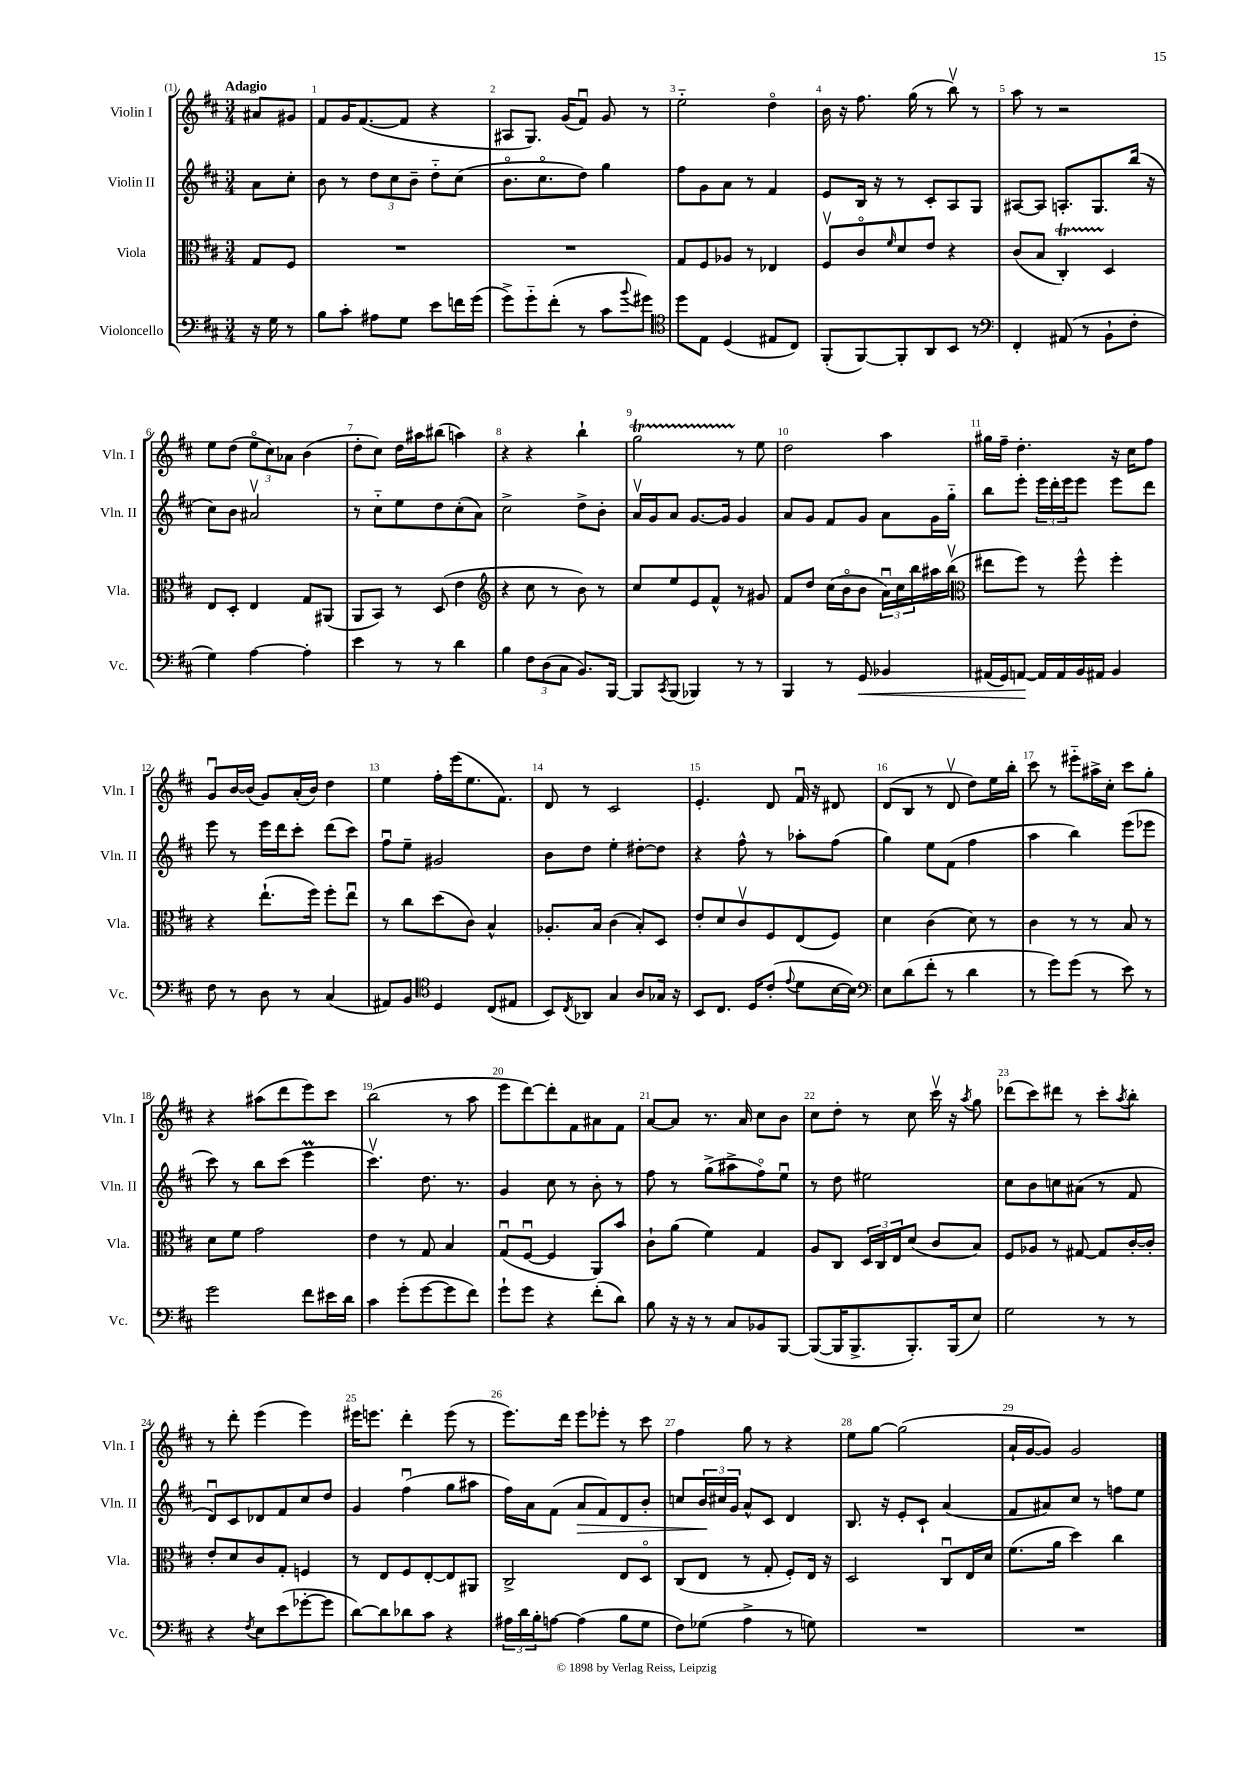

**kern	**dynam	**kern	**kern	**dynam	**kern
*part4	*part4	*part3	*part2	*part2	*part1
*staff4	*staff4	*staff3	*staff2	*staff2	*staff1
*I"Violoncello	*	*I"Viola	*I"Violin II	*	*I"Violin I
*I'Vc.	*	*I'Vla.	*I'Vln. II	*	*I'Vln. I
*clefF4	*	*clefC3	*clefG2	*	*clefG2
*k[f#c#]	*	*k[f#c#]	*k[f#c#]	*	*k[f#c#]
*M3/4	*	*M3/4	*M3/4	*	*M3/4
=	=	=	=	=	=
!	!	!	!	!	!LO:TX:a:B:t=Adagio
16r	.	8G/L	8a\L	.	8a#X/L
16G\	.	.	.	.	.
8r	.	8F#/J	8cc#'\J	.	8g#X/J
=1	=1	=1	=1	=1	=1
8B\L	.	2.r	8b\	.	8f#/L
8c#'\J	.	.	8r	.	16g/K
.	.	.	.	.	([8.f#/
8A#X\L	.	.	12dd\L	.	.
.	.	.	12cc#\	.	.
8G\J	.	.	.	.	8f#/J]
.	.	.	12b~\J	.	.
8e\L	.	.	8dd\L	.	4r
16fn\L	.	.	(8cc#\J	.	.
(16g\JJ	.	.	.	.	.
=2	=2	=2	=2	=2	=2
8g^\L)	.	2.r	8.b\L	.	8A#X/L
8g\	.	.	.	.	8.G/J)
.	.	.	8.cc#\	.	.
(8f#'\J	.	.	.	.	.
.	.	.	.	.	(16g/KL
8r	.	.	8dd\J)	.	8f#u/J)
8c#\L	.	.	4gg\	.	8g/
8qqb/	.	.	.	.	.
8g#X\J)	.	.	.	.	8r
=3	=3	=3	=3	=3	=3
*clefC4	*	*	*	*	*
8dd\L	.	8G/L	8ff#\L	.	2ee\
8E\J	.	8F#/	8g\	.	.
(4D/	.	8A-X/J	8a\J	.	.
.	.	8r	8r	.	.
8E#X/L	.	4E-X/	4f#/	.	4dd\
8C#/J)	.	.	.	.	.
=4	=4	=4	=4	=4	=4
(8FF#'/L	.	8F#v/L	8e/L	.	16b\
.	.	.	.	.	16r
[8FF#/)	.	8c#/	16B/Jk	.	8.ff#\
.	.	.	16r	.	.
.	.	16qqf#/	.	.	.
8FF#'/]	.	8d/	8r	.	.
.	.	.	.	.	(16gg\
8AA/	.	8e/J	8c#'/L	.	8r
8BB/J	.	4r	8A/	.	8bbv\)
8r	.	.	8G/J	.	8r
=5	=5	=5	=5	=5	=5
*clefF4	*	*	*	*	*
4FF#'/	.	(8c#/L	[8A#X/L	.	8aa\
.	.	8B/J	8A#/J]	.	8r
(8AA#X/	.	4C#t'/)	8.An'/L	.	2r
8r	.	.	.	.	.
.	.	.	8.G/	.	.
8BB`\L	.	4D/	.	.	.
8F#'\J	.	.	(16bb/Jk	.	.
.	.	.	16r	.	.
!!LO:LB:g=z
=6	=6	=6	=6	=6	=6
4G\)	.	8E/L	8cc#\L)	.	8ee\L
.	.	8D'/J	8b\J	.	(8dd\J
[4A\	.	4E/	2a#Xv/	.	12ee\L
.	.	.	.	.	12cc#\)
.	.	.	.	.	12a-X\J
4A'\]	.	8G/L	.	.	(4b\
.	.	(8AA#X/J	.	.	.
=7	=7	=7	=7	=7	=7
4e\	.	8AA/L	8r	.	8dd'\L
.	.	8BB/J)	8cc#\L	.	8cc#\J)
8r	.	8r	8ee\	.	16dd\LL
.	.	.	.	.	16aa#X\J
8r	.	(8D/	8dd\	.	(8bb#X\J
4d\	.	4e\	(8cc#'\	.	4aan\)
.	.	.	8a\J)	.	.
=8	=8	=8	=8	=8	=8
*	*	*clefG2	*	*	*
4B\	.	4r	2cc#^\	.	4r
12F#\L	.	8cc#\	.	.	4r
(12D\	.	.	.	.	.
.	.	8r	.	.	.
12C#\J	.	.	.	.	.
8.BB/L)	.	8b\)	8dd^\L	.	4bb`\
.	.	8r	8b'\J	.	.
[16BBB/Jk	.	.	.	.	.
=9	=9	=9	=9	=9	=9
8BBB/L]	.	8cc#/L	16av/LL	.	2ggT\
.	.	.	16g/J	.	.
8qCC#/	.	.	.	.	.
(8BBB/J	.	8ee/	8a/J	.	.
4BBB-X/)	.	8e/	[8.g/L	.	.
.	.	8f#^^/J	.	.	.
.	.	.	16g/Jk]	.	.
8r	.	8r	4g/	.	8r
8r	.	8g#X/	.	.	8ee\
=10	=10	=10	=10	=10	=10
4BBB/	.	8f#/L	8a/L	.	2dd\
.	.	8dd/J	8g/J	.	.
8r	.	(16cc#\LL	8f#/L	.	.
.	.	16b\J	.	.	.
!	!LO:HP:b	!	!	!	!
8GG/	<	8b\J	8g/J	.	.
4BB-X/	.	24au\LL)	8a\L	.	4aa\
.	.	24cc#\	.	.	.
.	.	24bb\	.	.	.
.	.	16aa#X\	16g\L	.	.
.	.	(16bbv\JJ	16gg\JJ	.	.
=11	=11	=11	=11	=11	=11
*	*	*clefC3	*	*	*
(16AA#X/LL	.	8ee#X\L	8bb\L	.	16gg#X\LL
16GG/J)	.	.	.	.	16ff#~\JJ
[8AAn/J	.	8ff#\J)	8eee'\J	.	4.dd'\
16AA/LL]	[	8r	24eee\LL	.	.
.	.	.	24ddd'\	.	.
16AA/	.	.	.	.	.
.	.	.	24eee\J	.	.
16BB/	.	8ff#^^\	8eee\J	.	.
16AA#X/JJ	.	.	.	.	.
4BB/	.	4ff#'\	8eee\L	.	16r
.	.	.	.	.	16cc#\KL
.	.	.	8ddd\J	.	8ff#\J
!!LO:LB:g=z
=12	=12	=12	=12	=12	=12
8F#\	.	4r	8eee\	.	8gu/L
8r	.	.	8r	.	[16b/L
.	.	.	.	.	(16b/JJ]
8D\	.	(8.ee`\L	16eee\LL	.	8g/L)
.	.	.	16ddd\J	.	.
8r	.	.	8ccc#'\J	.	(16a'/L
.	.	16ff#\Jk)	.	.	16b/JJ)
(4C#/	.	8ff#'\L	(8ddd\L	.	4dd\
.	.	8eeu\J	8ccc#\J)	.	.
=13	=13	=13	=13	=13	=13
8AA#X/L)	.	8r	8ff#u\L	.	4ee\
8BB/J	.	8cc#\L	8ee~\J	.	.
*clefC4	*	*	*	*	*
4D/	.	(8dd\	2g#X/	.	16ff#'\LL
.	.	.	.	.	(16eee\J
.	.	8c#\J)	.	.	8.ee\
(8C#/L	.	4B^^/	.	.	.
.	.	.	.	.	8.f#\J)
8E#X/J	.	.	.	.	.
=14	=14	=14	=14	=14	=14
8BB/L)	.	8.A-X'/L	8b\L	.	8d/
8qC#/	.	.	.	.	.
8AA-X/J	.	.	8dd\J	.	8r
.	.	16B/Jk	.	.	.
4G/	.	(4c#\	4ee'\	.	2c#/
8A/L	.	8B'/L)	[8dd#X'\L	.	.
16G-X/Jk	.	8D/J	8dd#\J]	.	.
16r	.	.	.	.	.
=15	=15	=15	=15	=15	=15
8BB/L	.	8e'/L	4r	.	4.e'/
8.C#/J	.	8d/	.	.	.
.	.	8c#v/	8ff#^^\	.	.
16D/KL	.	.	.	.	.
(8c#'/J	.	8F#/	8r	.	8d/
8qqe/	.	.	.	.	.
8d\L	.	(8E/	8aa-X'\L	.	16f#u/
.	.	.	.	.	16r
[16B\L	.	8F#/J)	(8ff#\J	.	8d#X/
16B\JJ])	.	.	.	.	.
=16	=16	=16	=16	=16	=16
*clefF4	*	*	*	*	*
8E\L	.	4d\	4gg\)	.	(8d/L
(8d\	.	.	.	.	8B/J
8f#'\J	.	(4c#\	8ee\L	.	8r
8r	.	.	(8f#\J	.	8dv/
4d\	.	8d\)	4ff#\	.	8dd\L)
.	.	8r	.	.	16ee\L
.	.	.	.	.	16bb'\JJ
=17	=17	=17	=17	=17	=17
8r	.	4c#\	4aa\	.	8ccc#\
8g\L)	.	.	.	.	8r
(8g\J	.	8r	4bb\)	.	8eee#X\L
8r	.	8r	.	.	16aa#X^\L
.	.	.	.	.	16cc#'\JJ
8e\)	.	8B/	(8eee\L	.	8ccc#\L
8r	.	8r	8eee-X\J	.	8gg'\J
!!LO:LB:g=z
=18	=18	=18	=18	=18	=18
2g\	.	8d\L	8ccc#\)	.	4r
.	.	8f#\J	8r	.	.
.	.	2g\	8bb\L	.	(8aa#X\L
.	.	.	(8ccc#\J	.	8ddd\
8f#\L	.	.	4eeeM\	.	8eee\)
16e#X\L	.	.	.	.	8ccc#\J
16d\JJ	.	.	.	.	.
=19	=19	=19	=19	=19	=19
4c#\	.	4e\	4.ccc#v\)	.	(2bb\
(8g'\L	.	8r	.	.	.
[8g\	.	8G/	8.dd\	.	.
8g\]	.	4B/	.	.	8r
.	.	.	8.r	.	.
8f#\J)	.	.	.	.	8aa\
=20	=20	=20	=20	=20	=20
8g`\L	.	(8Gu/L	4g/	.	8eee\L
8g\J	.	[8F#u/J	.	.	[8ddd\)
4r	.	4F#/]	8cc#\	.	8ddd'\]
.	.	.	8r	.	8f#\
(8f#'\L	.	8AA/L)	8b'\	.	8a#X\
8d\J)	.	8b/J	8r	.	8f#\J
=21	=21	=21	=21	=21	=21
8B\	.	8c#`\L	8ff#\	.	[8a/L
16r	.	(8a\J	8r	.	8a/J]
16r	.	.	.	.	.
8r	.	4f#\)	(8gg^\L	.	8.r
8C#/L	.	.	8aa#X^\	.	.
.	.	.	.	.	16a/
8BB-X/	.	4G/	8ff#\)	.	8cc#\L
[8BBB/J	.	.	8eeu\J	.	8b\J
=22	=22	=22	=22	=22	=22
(8BBB/L_	.	8A/L	8r	.	8cc#\L
16BBB/K]	.	8C#/J	8dd\	.	8dd'\J
8.BBB^/	.	.	.	.	.
.	.	24D/LL	2ee#X\	.	8r
.	.	24C#/	.	.	.
.	.	24E/J	.	.	.
8.BBB'/)	.	(8d/J	.	.	8cc#\
.	.	8c#/L	.	.	16ccc#v\
(16BBB/k	.	.	.	.	16r
.	.	.	.	.	8qaa/
8E/J)	.	8B/J)	.	.	8gg\
=23	=23	=23	=23	=23	=23
2G\	.	8F#/L	8cc#\L	.	(8ddd-X\L
.	.	8A-X/J	8b\	.	8ccc#\)
.	.	8r	8ccn\	.	8ddd#X\J
.	.	[8G#X/	(8a#X\J	.	8r
8r	.	8G#/L]	8r	.	8ccc#'\L
.	.	.	.	.	8qaa/
8r	.	[16c#'/L	8f#/	.	8bb'\J
.	.	16c#'/JJ]	.	.	.
!!LO:LB:g=z
=24	=24	=24	=24	=24	=24
4r	.	8e'/L	8du/L)	.	8r
.	.	8d/	8c#/	.	8ddd'\
8qF#/	.	.	.	.	.
8E\L	.	8c#/	8d-X/	.	(4eee\
(8e\	.	8G'/J	8f#/	.	.
[8g-X'\	.	4Fn/	8cc#/	.	4eee\)
8g-\J]	.	.	8dd/J	.	.
=25	=25	=25	=25	=25	=25
[8d\L)	.	8r	4g/	.	16eee#X\KL
.	.	.	.	.	8.eeen\J
8d\]	.	8E/L	.	.	.
8d-X\	.	8F#/	(4ff#u\	.	4ddd'\
8c#\J	.	[8E'/	.	.	.
4r	.	8E/]	8gg\L	.	(8eee\
.	.	8AA#X/J	8aa#X\J	.	8r
=26	=26	=26	=26	=26	=26
24A#X\LL	.	2C#^/	16ff#\LL)	.	8.eee\L)
24d\	.	.	.	.	.
.	.	.	16a\J	.	.
24B'\J	.	.	.	.	.
[8An\J	.	.	(8f#\J	.	.
.	.	.	.	.	16ddd\Jk
!	!	!	!	!LO:HP:b	!
(4A\]	.	.	8a/L	>	8eee\L
.	.	.	8f#/)	.	8eee-X'\J
8B\L	.	8E/L	8d/	.	8r
8G\J	.	8D/J	8b'/J	.	8ccc#\
=27	=27	=27	=27	=27	=27
8F#\L)	.	(8C#/L	8ccn/L	.	4ff#\
(8G-X\J	.	8E/J	24b/L	.	.
.	.	.	24cc#X/	]	.
.	.	.	24g/JJ	.	.
4A^\	.	8r	8a^^/L	.	8gg\
.	.	8G'/	8c#/J	.	8r
8r	.	8F#'/L)	4d/	.	4r
8Gn\)	.	16E/Jk	.	.	.
.	.	16r	.	.	.
=28	=28	=28	=28	=28	=28
2.r	.	2D/	8.B/	.	8ee\L
.	.	.	.	.	[8gg\J
.	.	.	16r	.	.
.	.	.	8e'/L	.	(2gg\]
.	.	.	8c#`/J	.	.
.	.	8C#u/L	(4a/	.	.
.	.	16E/L	.	.	.
.	.	16d/JJ	.	.	.
=29	=29	=29	=29	=29	=29
2.r	.	(8.f#\L	8f#/L	.	16a`/LL
.	.	.	.	.	[16g/J
.	.	.	8a#X/)	.	8g/J])
.	.	16a\Jk	.	.	.
.	.	4dd\)	8cc#/J	.	2g/
.	.	.	8r	.	.
.	.	4cc#\	8ffn\L	.	.
.	.	.	8ee\J	.	.
==	==	==	==	==	==
*-	*-	*-	*-	*-	*-
